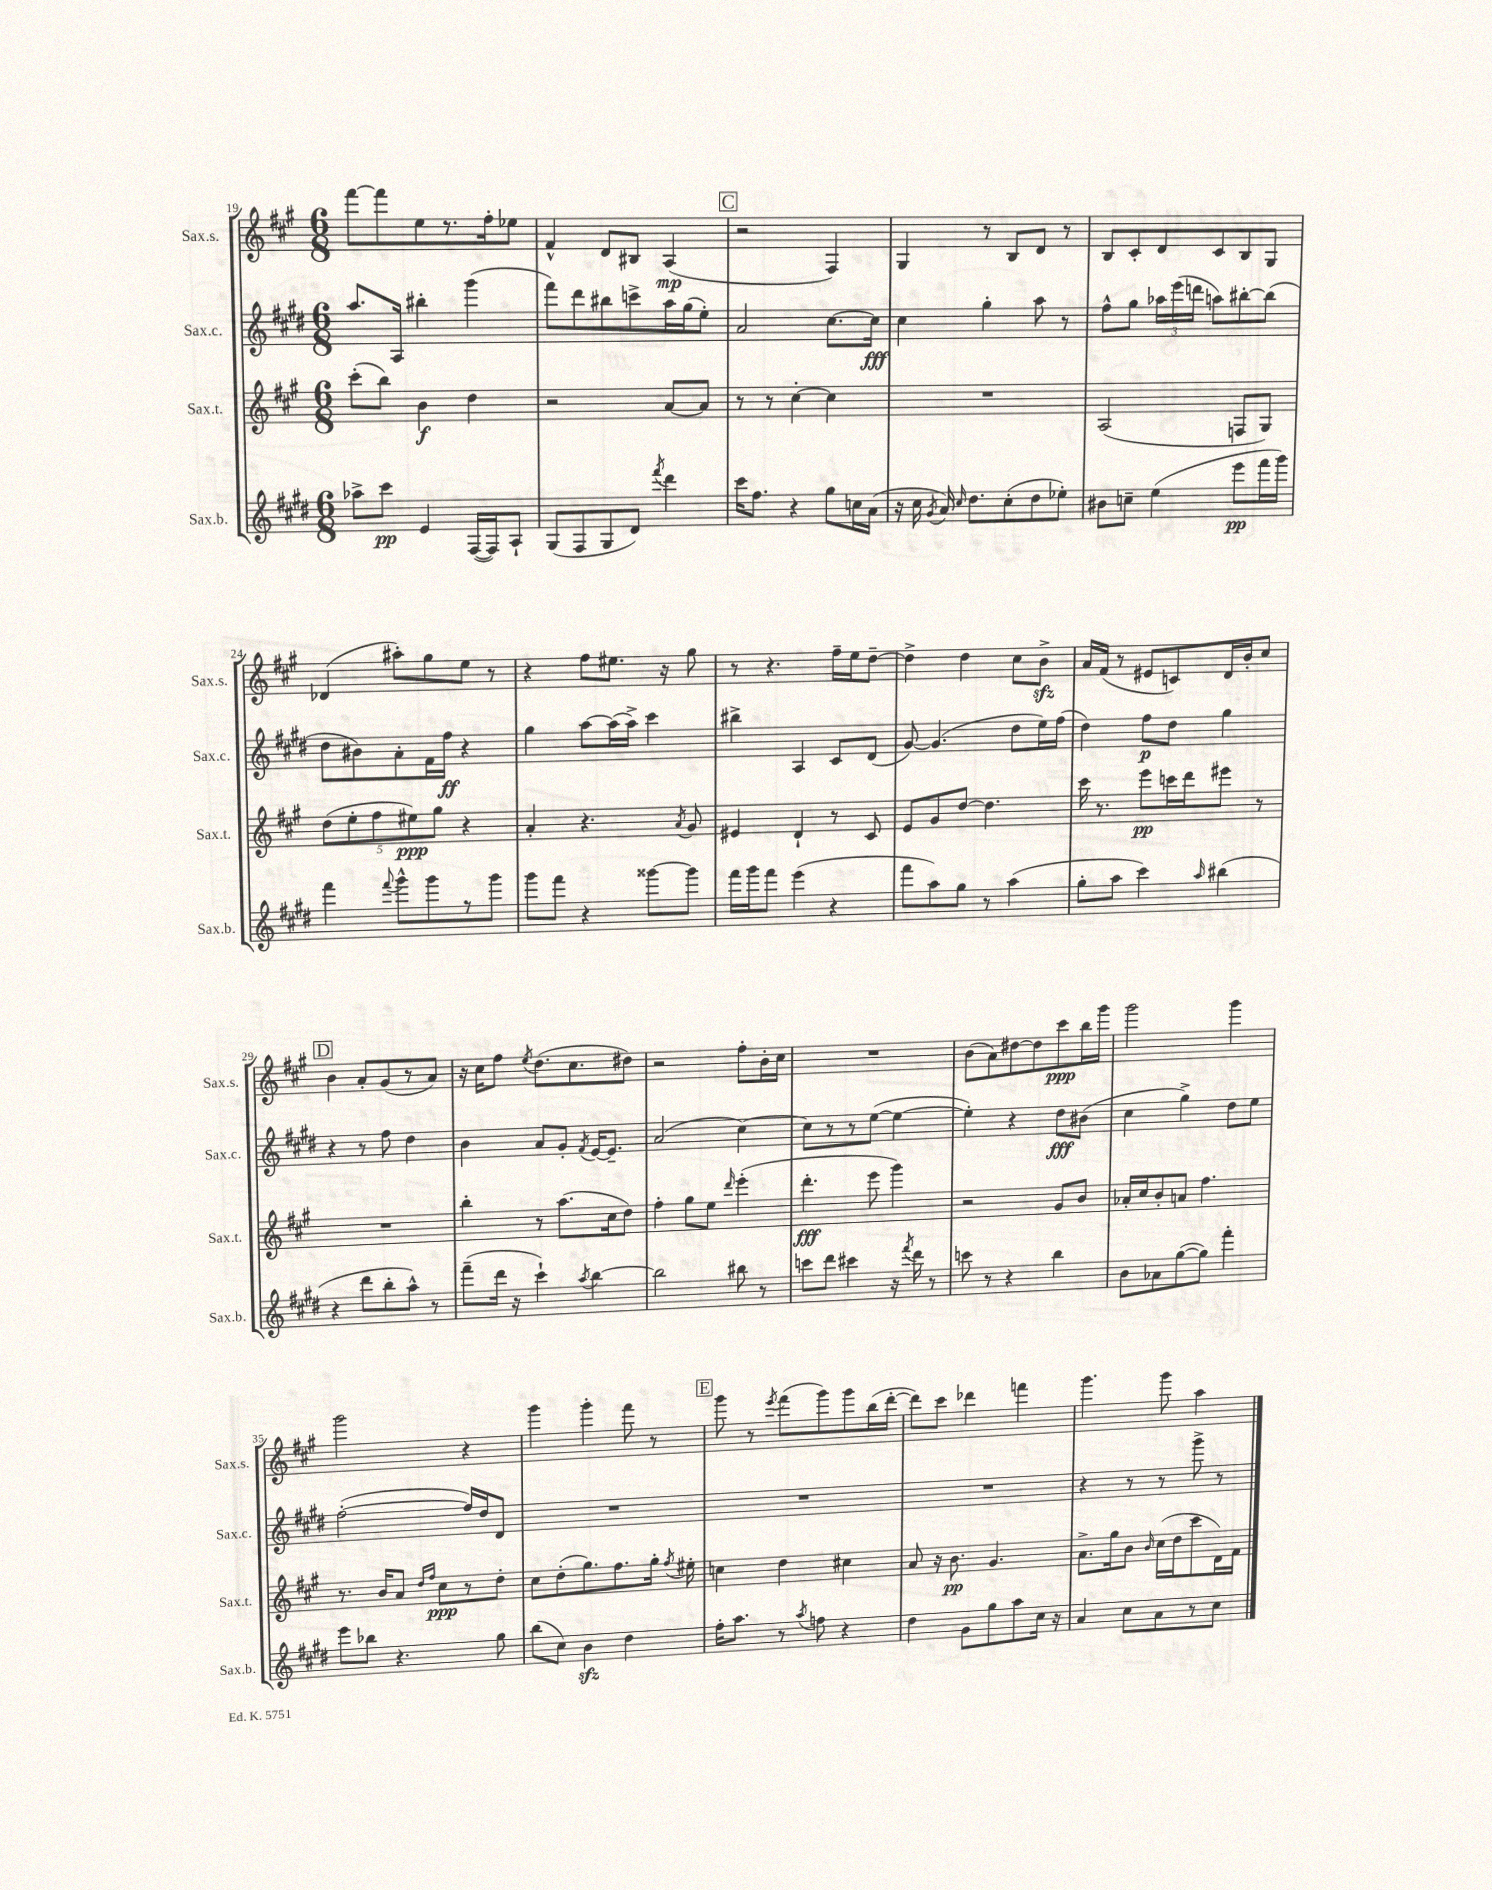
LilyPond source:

<<
\new StaffGroup <<
\new Staff = "s0" \with { instrumentName = "Sax.s." shortInstrumentName = "Sax.s." } {
    \clef treble \key a \major \numericTimeSignature \time 6/8
    \autoBeamOff fis'''8[~ fis'''8 e''8 r8. fis''16-. ees''8] |
    fis'4-^ d'8[ bis8] a4\mp( |
    \mark \markup { \box "C" } r2 fis4) |
    gis4 r8 b8[ d'8] r8 |
    b8[ cis'8-. d'8 cis'8 b8 gis8] |
    des'4( ais''8[-.) gis''8 e''8] r8 |
    r4 fis''8[ eis''8.] r16 gis''8 |
    r8 r4. fis''16[-- e''16 d''8]~-- |
    d''4-> d''4 cis''8[ b'8]->\sfz |
    a'16[ fis'16]( r8 eis'8[ c'8) d'16 b'16-. cis''8] |
    \mark \markup { \box "D" } b'4 a'8[-. gis'8( r8 a'8]) |
    r16 cis''16[ fis''8] \acciaccatura { e''8 } d''8.[( cis''8. dis''8]) |
    r2 fis''8[-. b'16-. cis''16] |
    R2. |
    b'8[( a'8) dis''8~ dis''8 cis'''8\ppp b''16 gis'''16] |
    gis'''2 gis'''4 |
    gis'''2 r4 |
    gis'''4 gis'''4-. fis'''8 r8 |
    \mark \markup { \box "E" } gis'''8 r8 \acciaccatura { e'''8 } fis'''8[( gis'''8) gis'''8 b''16( d'''16]~-. |
    d'''8[) cis'''8] des'''4 f'''4 |
    gis'''4. gis'''8 a''4 \bar "|." |
}
\new Staff = "s1" \with { instrumentName = "Sax.c." shortInstrumentName = "Sax.c." } {
    \clef treble \key e \major \numericTimeSignature \time 6/8
    \autoBeamOff a''8.[ a16] bis''4-. gis'''4( |
    fis'''8[) dis'''8 bis''8 c'''8-> a''16 gis''16( e''8]-.) |
    \mark \markup { \box "C" } a'2 cis''8.[~ cis''16]\fff |
    cis''4 gis''4-. a''8 r8 |
    fis''8[-^ gis''8] \tuplet 3/2 { aes''16[ e'''16( d'''16] } a''8[) bis''8~-. bis''8]( |
    dis''8[ bis'8) a'8-. fis'16 fis''16]\ff r4 |
    gis''4 a''8[~ a''16( a''16]->) cis'''4 |
    bis''4-> a4 cis'8[ dis'8]( |
    gis'8~) gis'4.( dis''8[ e''16) fis''16]( |
    dis''4) fis''8[\p dis''8] gis''4 |
    \mark \markup { \box "D" } r4 r8 fis''8 dis''4 |
    b'4 a'8[ gis'8]-. \acciaccatura { fis'8 } e'16[~ e'8.]-- |
    a'2( cis''4~) |
    cis''8[ r8 r8 e''8]~( e''4~ |
    e''4-.) r4 dis''8[\fff bis'8]( |
    cis''4 gis''4->) dis''8[ e''8] |
    fis''2~-.( fis''16[) dis''16 dis'8] |
    R2. |
    \mark \markup { \box "E" } R2. |
    R2. |
    r4 r8 r8 gis'''8-> r8 \bar "|." |
}
\new Staff = "s2" \with { instrumentName = "Sax.t." shortInstrumentName = "Sax.t." } {
    \clef treble \key a \major \numericTimeSignature \time 6/8
    \autoBeamOff cis'''8[-.( b''8]) b'4\f d''4 |
    r2 a'8[~ a'8] |
    \mark \markup { \box "C" } r8 r8 cis''4~-. cis''4 |
    R2. |
    a2( f8[ gis8]) |
    \tuplet 5/4 { d''8[( e''8-. fis''8 eis''8\ppp) gis''8] } r4 |
    a'4-. r4. \acciaccatura { a'8 } gis'8 |
    eis'4 d'4-! r8 cis'8 |
    e'8[ gis'8 d''8]~ d''4. |
    cis'''16 r8. e'''8[\pp c'''16 d'''16 eis'''8] r8 |
    \mark \markup { \box "D" } R2. |
    b''4-. r8 a''8.[( cis''16 d''8]) |
    fis''4-. gis''8[ e''8] \grace { d'''16 } e'''4-.( |
    d'''4.-.\fff e'''8 gis'''4) |
    r2 gis'8[ b'8] |
    aes'16[-. cis''16 b'8-. a'8] fis''4. |
    r8. b'16[ a'8] \grace { d''16[ fis''16] } cis''8[\ppp r8 d''8]-. |
    cis''8[ d''8-.( gis''8.) fis''8. gis''16]-. \acciaccatura { fis''8 } eis''16-. |
    \mark \markup { \box "E" } c''4 d''4 cis''4 |
    a'8 r16 b'8.\pp gis'4. |
    a'8.[-> gis''16 b'8] \grace { b'16 } cis''16[( d''16 cis'''8 d'16) fis'16] \bar "|." |
}
\new Staff = "s3" \with { instrumentName = "Sax.b." shortInstrumentName = "Sax.b." } {
    \clef treble \key e \major \numericTimeSignature \time 6/8
    \autoBeamOff aes''8[-> cis'''8]\pp e'4 fis16[~( fis16) a8]-! |
    gis8[( fis8 gis8 dis'8]) \acciaccatura { fis'''8 } dis'''4 |
    \mark \markup { \box "C" } cis'''16[ fis''8.] r4 gis''8[ c''16 a'16]( |
    r16 cis''16 \acciaccatura { gis'8 } a'16) \grace { cis''16 } dis''8.[ cis''8-.( dis''8 ees''8]-.) |
    bis'8[ c''8]-- e''4( e'''8[\pp fis'''16 gis'''16]) |
    fis'''4 \appoggiatura { fis'''8 } gis'''8[-^ gis'''8 r8 gis'''8] |
    gis'''8[ fis'''8] r4 gisis'''8[~ gisis'''8] |
    fis'''16[ gis'''16 fis'''8] e'''4( r4 |
    fis'''8[ a''8) gis''8] r8 a''4( |
    gis''8[-. a''8] cis'''4) \grace { a''16 } bis''4( |
    \mark \markup { \box "D" } r4 dis'''8[ b''8-. a''8]-^) r8 |
    fis'''8[--( dis'''16] r16 cis'''4-!) \acciaccatura { a''8 } b''4~ |
    b''2 bis''8 r8 |
    c'''8[ dis'''8] cis'''4 r16 \acciaccatura { fis'''8 } dis'''16 r8 |
    c'''8 r8 r4 b''4 |
    b'8[ aes'8 gis''8~( gis''8]) fis'''4-. |
    e'''8[ bes''8] r4. gis''8 |
    b''8[( cis''8]) b'4\sfz dis''4 |
    \mark \markup { \box "E" } fis''16[-. a''8.] r8 \acciaccatura { a''8 } f''8 r4 |
    dis''4 gis'8[ gis''8 a''8 cis''16] r16 |
    a'4 cis''8[ a'8 r8 cis''8] \bar "|." |
}
>>
>>
\layout { \context { \Score currentBarNumber = #19 } }
